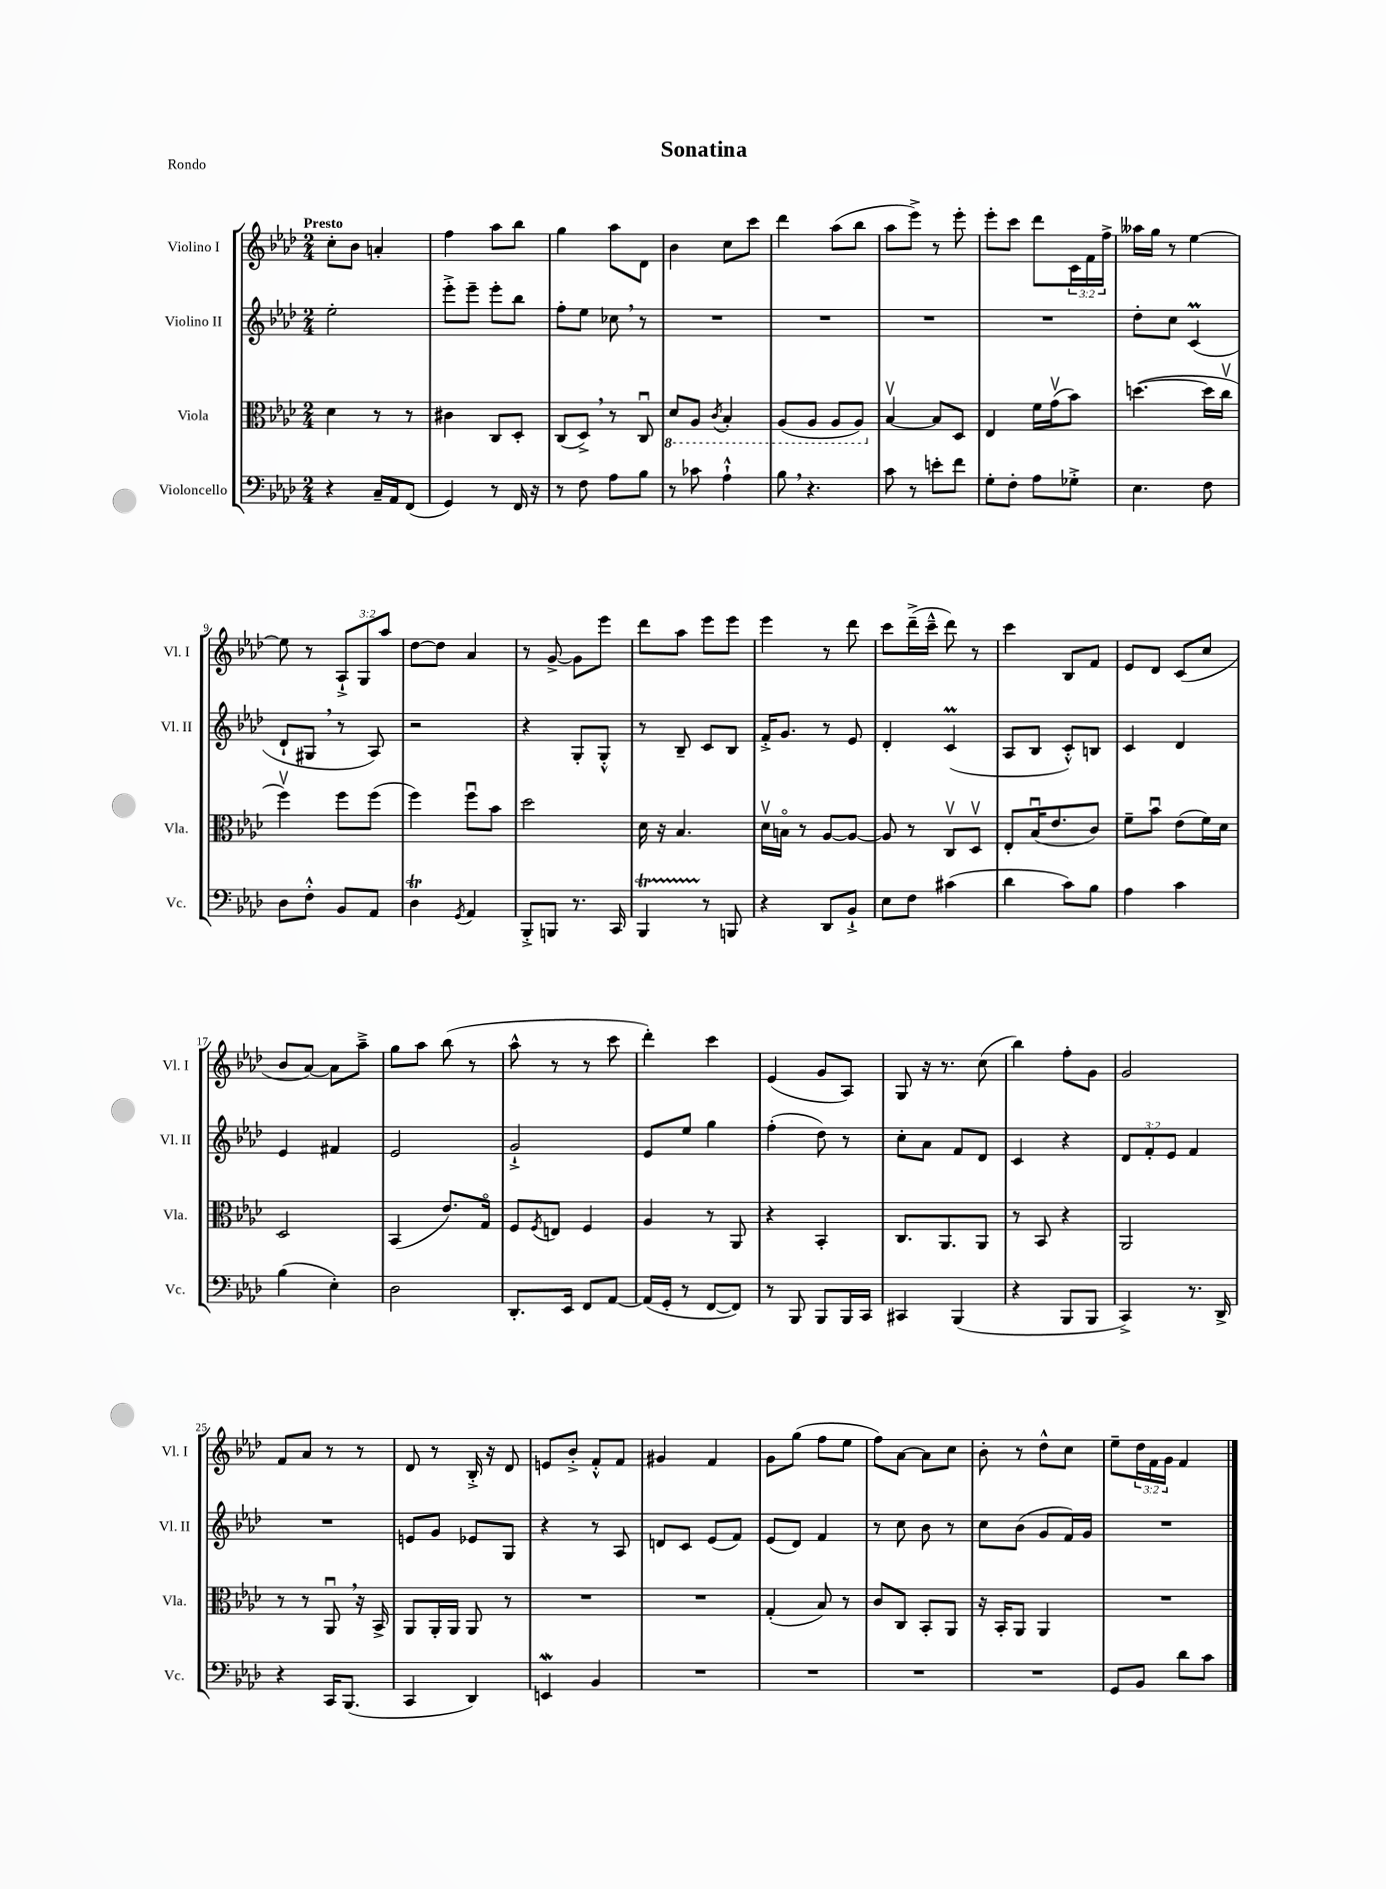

**kern	**kern	**kern	**kern
*staff4	*staff3	*staff2	*staff1
*clefF4	*clefC3	*clefG2	*clefG2
*k[b-e-a-d-]	*k[b-e-a-d-]	*k[b-e-a-d-]	*k[b-e-a-d-]
*M2/4	*M2/4	*M2/4	*M2/4
4r	4d-	2ee-'	8cc'
.	.	.	8b-
16C~	8r	.	4a'
16AA-	.	.	.
(8FF	8r	.	.
=	=	=	=
4GG)	4c#	8eee-'^	4ff
.	.	8eee-~	.
8r	8C	8eee-'	8aa-
16FF	8D-'	8bb-	8bb-
16r	.	.	.
=	=	=	=
8r	(8C	8ff'	4gg
8F	8D-^)	8ee-	.
8A-	8r	8cc-	8aa-
8B-	8Cu	8r	8d-
=	=	=	=
8r	8D-	2r	4b-
8c-	8AA-	.	.
.	8qC	.	.
4A-`^^	4BB-'	.	8cc
.	.	.	8ccc
=	=	=	=
8B-	(8AA-	2r	4ddd-
4.r	8AA-	.	.
.	8AA-	.	(8aa-
.	8AA-)	.	8bb-
=	=	=	=
8c	[4B-v	2r	8aa-
8r	.	.	8eee-^)
8e'	8B-]	.	8r
8f	8D-	.	8eee-'
=	=	=	=
8G'	4E-	2r	8eee-'
8F'	.	.	8ccc
8A-	16f	.	8ddd-
.	(16gv	.	.
8G-'^	8b-)	.	24c
.	.	.	24f
.	.	.	24ff^
=	=	=	=
4.E-	([4.dd	8dd-'	16aa--
.	.	.	16gg
.	.	8cc	8r
.	.	(4c	[4ee-
8F	16dd]	.	.
.	16ccv	.	.
=	=	=	=
8D-	4ffv)	8d-`	8ee-]
8F'^^	.	8G#	8r
8BB-	8ff	8r	12A-`^
.	.	.	12G
8AA-	(8ff	8A-)	.
.	.	.	12aa-
=	=	=	=
4D-	4ff)	2r	[8dd-
.	.	.	8dd-]
8qGG	.	.	.
4AA-	8ffu	.	4a-
.	8b-	.	.
=	=	=	=
8BBB-'^	2dd-	4r	8r
8BBB	.	.	[8g^
8.r	.	8G'	8g]
.	.	8G'^^	8eee-
16CC	.	.	.
=	=	=	=
4BBB-	16d-	8r	8ddd-
.	16r	.	.
.	4.B-	8B-~	8aa-
8r	.	8c	8eee-
8BBB	.	8B-	8eee-
=	=	=	=
4r	16d-v	16f'^	4eee-
.	16Bo	8.g	.
.	8r	.	.
8DD-	[8A-	8r	8r
8BB-`^	8A-_	8e-	8ddd-
=	=	=	=
8E-	8A-]	4d-'	8ccc
8F	8r	.	(16ddd-~^
.	.	.	16ccc~^^
(4c#	8Cv	(4c	8ddd-)
.	8D-v	.	8r
=	=	=	=
4d-	8E-'	8A-	4ccc
.	(16B-u	8B-	.
.	8.e-	.	.
8c)	.	8c'^^)	8B-
8B-	8c)	8B	8f
=	=	=	=
4A-	8f~	4c	8e-
.	8b-u	.	8d-
4c	(8e-	4d-	(8c
.	16f)	.	8cc
.	16d-	.	.
=	=	=	=
(4B-	2D-	4e-	8b-
.	.	.	[8a-)
4E-')	.	4f#	8a-]
.	.	.	8aa-~^
=	=	=	=
2D-	(4BB-	2e-	8gg
.	.	.	8aa-
.	8.e-)	.	(8bb-
.	.	.	8r
.	16Go	.	.
=	=	=	=
8.DD-'	8F	2g`^	8aa-^^
.	8qF	.	.
.	8E	.	8r
16EE-	.	.	.
8FF	4F	.	8r
[8AA-	.	.	8ccc
=	=	=	=
(16AA-]	4A-	8e-	4ddd-')
16GG'	.	.	.
8r	.	8ee-	.
[8FF	8r	4gg	4ccc
8FF])	8AA-	.	.
=	=	=	=
8r	4r	(4ff'	(4e-
8BBB-	.	.	.
8BBB-	4BB-'	8dd-)	8g
16BBB-	.	8r	8A-)
16CC	.	.	.
=	=	=	=
4CC#	8.C	8cc'	8G
.	.	8a-	16r
.	8.AA-	.	8.r
(4BBB-	.	8f	.
.	8AA-	8d-	(8cc
=	=	=	=
4r	8r	4c	4bb-)
.	8BB-	.	.
8BBB-	4r	4r	8ff'
8BBB-	.	.	8g
=	=	=	=
4CC^)	2AA-	12d-	2g
.	.	12f'	.
.	.	12e-	.
8.r	.	4f	.
16DD-^	.	.	.
=	=	=	=
4r	8r	2r	8f
.	8r	.	8a-
16CC	8AA-u	.	8r
(8.BBB-	.	.	.
.	16r	.	8r
.	16BB-^	.	.
=	=	=	=
4CC	8AA-	8e	8d-
.	16AA-'	8g	8r
.	16AA-	.	.
4DD-)	8AA-	8e-	16B-'^
.	.	.	16r
.	8r	8G	8d-
=	=	=	=
4EE	2r	4r	8e
.	.	.	8b-'^
4BB-	.	8r	8f'^^
.	.	8A-	8f
=	=	=	=
2r	2r	8d	4g#
.	.	8c	.
.	.	(8e-	4f
.	.	8f)	.
=	=	=	=
2r	(4G'	(8e-	8g
.	.	8d-)	(8gg
.	8B-)	4f	8ff
.	8r	.	8ee-
=	=	=	=
2r	8c	8r	8ff)
.	8C	8cc	[8a-
.	8BB-'	8b-	8a-]
.	8AA-	8r	8cc
=	=	=	=
2r	16r	8cc	8b-'
.	16BB-'	.	.
.	8AA-	(8b-	8r
.	4AA-	8g	8dd-^^
.	.	16f)	8cc
.	.	16g	.
=	=	=	=
8GG	2r	2r	8ee-~
8BB-	.	.	24dd-
.	.	.	24f
.	.	.	24g
8d-	.	.	4f
8c	.	.	.
==	==	==	==
*-	*-	*-	*-
